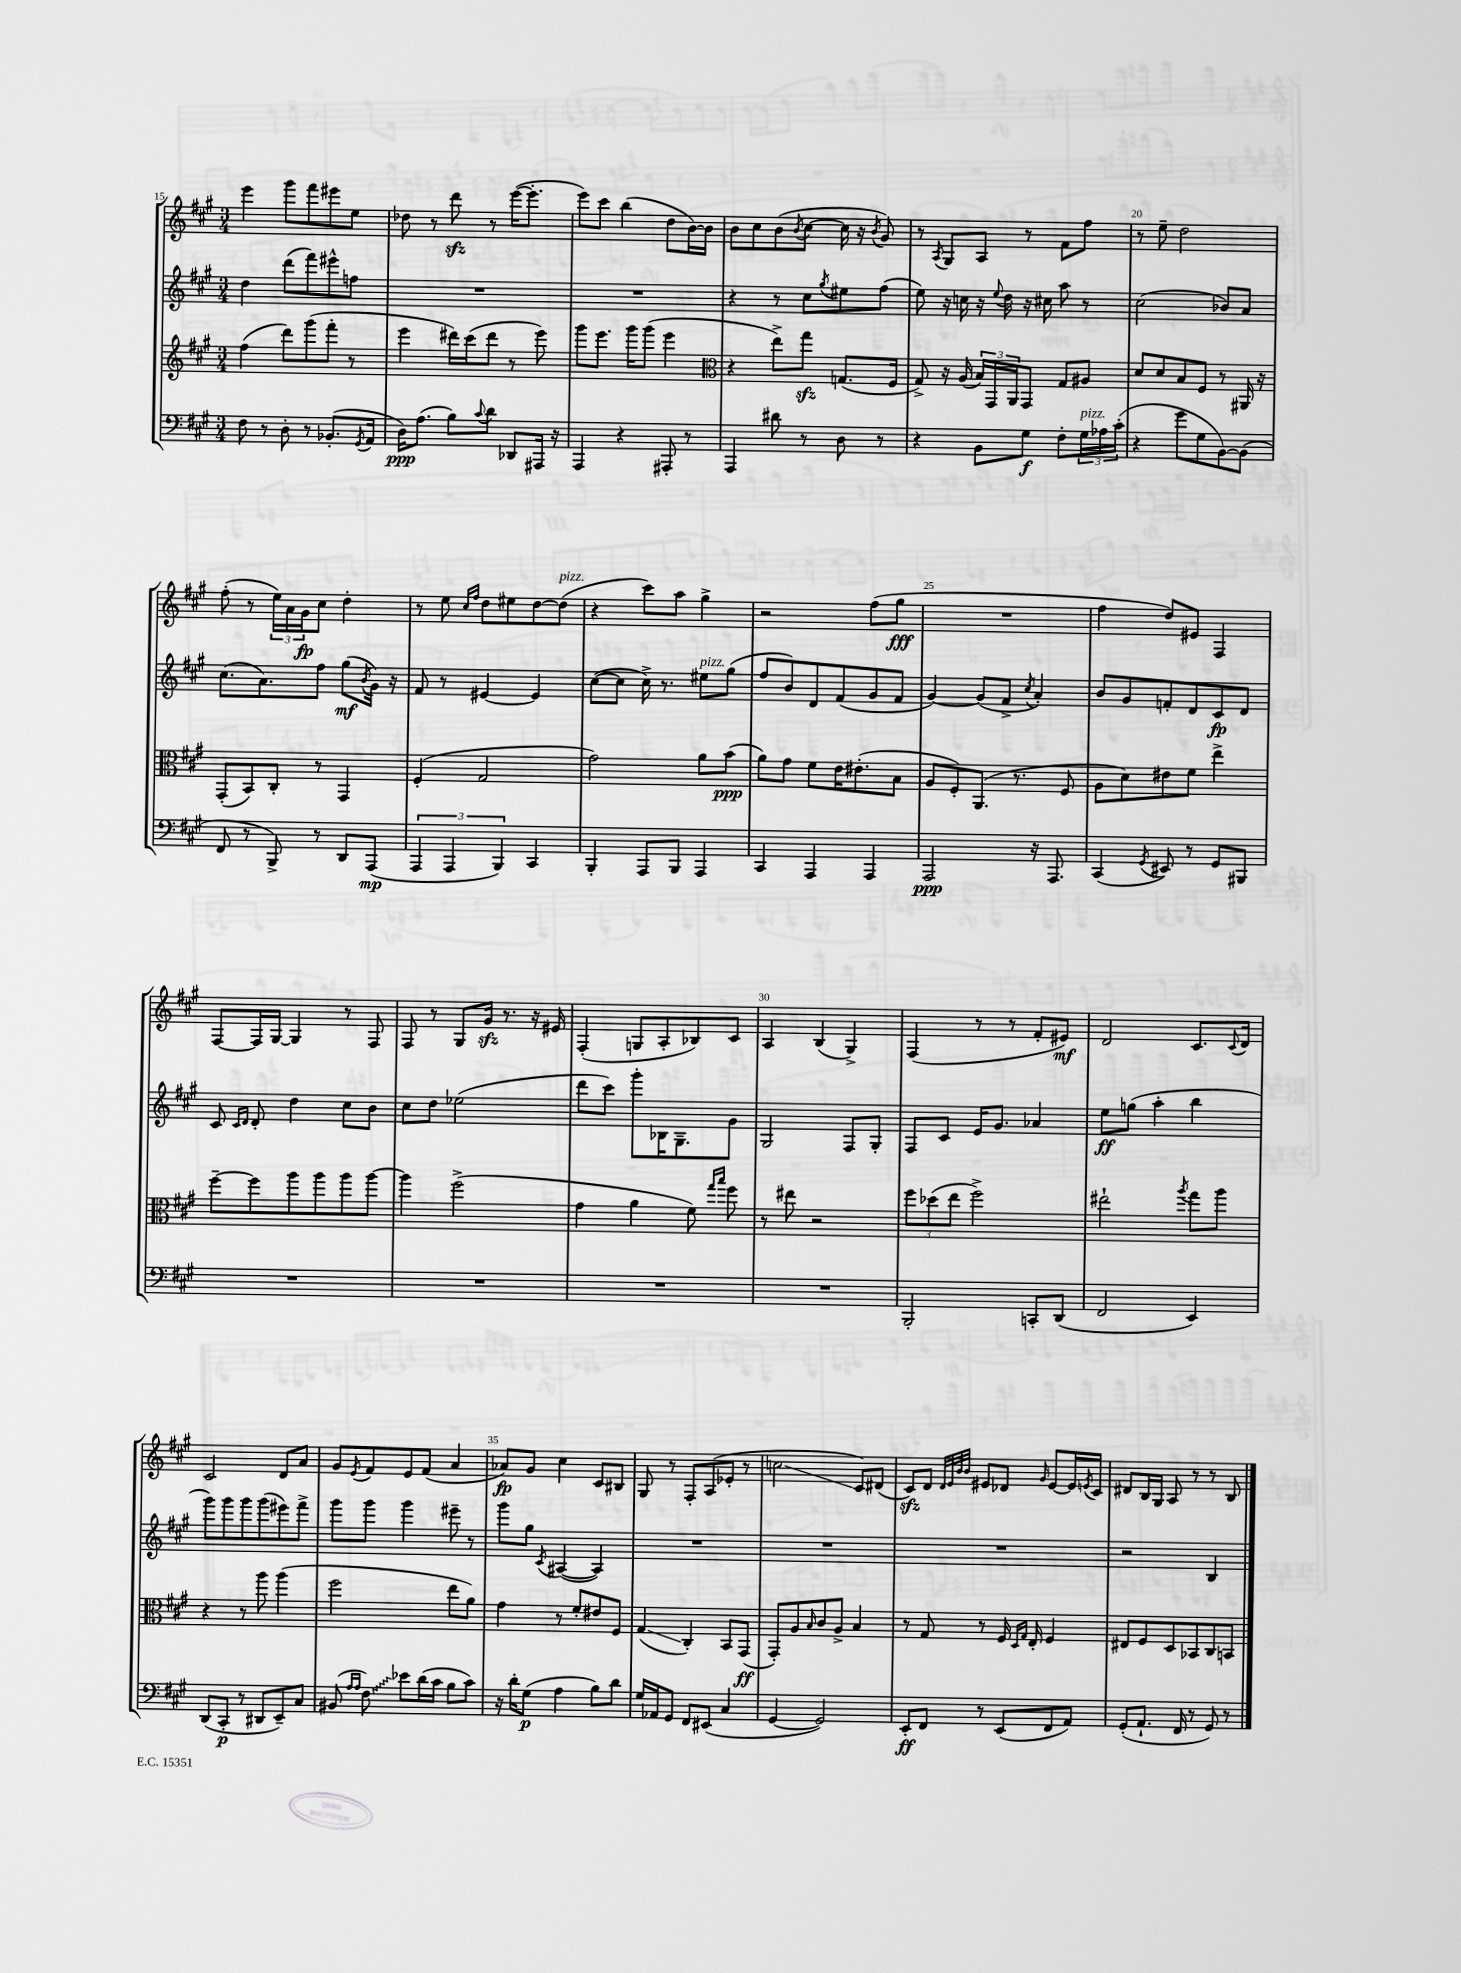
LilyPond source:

<<
\new StaffGroup <<
\new Staff = "s0" {
    \clef treble \key a \major \numericTimeSignature \time 3/4
    e'''4 gis'''8 fis'''8 eis'''8 e''8 |
    des''8 r8 d'''8\sfz r8 e'''16~( e'''8.-. |
    e'''8) cis'''8 b''4( d''8 b'16~) b'16 |
    b'8 cis''8 b'8( \acciaccatura { b'8 } cis''8~ cis''16 r16 \acciaccatura { b'8 } gis'8) |
    r8 \acciaccatura { a8 } gis8 a8 r8 fis'8 fis''8 |
    r8 e''8-- d''2 |
    fis''8-.( r8 \tuplet 3/2 { e''16) a'16 gis'16\fp } cis''8 d''4-. |
    r8 e''8 \grace { cis''16 fis''16 } d''8 eis''8 d''8~ d''8^\markup { \italic "pizz." }( |
    r4 cis'''8) a''8 gis''4-> |
    r2 fis''8( gis''8\fff |
    R2. |
    fis''4 d''8) eis'8 fis4 |
    fis8~ fis16 gis16~ gis4 r8 fis8 |
    fis8 r8 gis8 gis'16\sfz r8. r16 eis'16 |
    fis4-.( g8 a8-. bes8) cis'8 |
    a4 b4( gis4->) |
    fis4( r8 r8 fis'8-. eis'8\mf) |
    d'2 cis'8. \appoggiatura { cis'8 } d'16 |
    cis'2 d'8 a'8 |
    gis'8 \acciaccatura { e'8 } fis'8 e'8 fis'8( a'4 |
    aes'8\fp) gis'8 cis''4 cis'8 bis8 |
    gis8 r8 fis8-. a8( ees'8-. r8 |
    c''2\glissando cis'8) dis'8( |
    cis'8\sfz) d'8 \grace { d'32 e'32 b'32 b'32 } eis'8 des'8 \grace { gis'16 } eis'8~ eis'16 \acciaccatura { e'8 } cis'16 |
    dis'8 b16 gis16 a8 r8 r8 b8 \bar "|." |
}
\new Staff = "s1" {
    \clef treble \key a \major \numericTimeSignature \time 3/4
    d''4 d'''8( fis'''8) eis'''8-^ f''8 |
    R2. |
    R2. |
    r4 r8 cis''8 \acciaccatura { gis''8 } eis''8 fis''8( |
    e''8) r16 c''16 r16 \appoggiatura { e''8 } d''16 r16 cis''16 a''8 r8 |
    cis''2( bes'8) a'8 |
    cis''8.( a'8.) fis''8 gis''8\mf( \acciaccatura { b'8 } gis'16) r16 |
    fis'8 r8 eis'4~ eis'4 |
    cis''8~( cis''8 cis''16->) r8. eis''8^\markup { \italic "pizz." } gis''8( |
    fis''8 b'8) d'8 fis'8( gis'8 fis'8 |
    gis'4~) gis'8( fis'8-> \acciaccatura { cis''8 } a'4-.) |
    b'8 gis'8 f'8-. d'8 cis'8\fp d'8 |
    cis'8 \grace { cis'16 d'16 } d'8-. d''4 cis''8 b'8 |
    cis''8 d''8 ees''2( |
    d'''8 cis'''8) gis'''8-. bes16 gis8.-- gis'8 |
    gis2 fis8 gis8-. |
    fis8 cis'8 e'16 gis'8. aes'4 |
    e''8\ff g''8( a''4-. b''4 |
    gis'''8) gis'''8 gis'''8 gis'''8( eis'''8) fis'''8-> |
    gis'''8 gis'''8 gis'''4 eis'''8-- r8 |
    gis'''8 gis''8 \acciaccatura { cis'8 } ais4~( ais4) |
    R2. |
    R2. |
    R2. |
    r2 b4 \bar "|." |
}
\new Staff = "s2" {
    \clef treble \key a \major \numericTimeSignature \time 3/4
    fis''4( d'''8) gis'''8( fis'''8-. r8 |
    e'''4 dis'''16) cis'''16( dis'''8 r8 e'''8) |
    gis'''8 e'''8. gis'''16 gis'''8( e'''4 |
    \clef alto r4 e''8->) gis''8\sfz g8.( fis16 |
    gis8->) r16 a16( \tuplet 3/2 { b16) gis,16 a,16 } gis,8 gis8 ais8 |
    d'8 d'8 b8 fis8 r8 ais,16 r16 |
    gis,8-.( b,8) cis8-. r8 gis,4 |
    fis4-.( gis2 |
    gis'2) a'8 b'8\ppp( |
    a'8) gis'8 fis'8 e'16 eis'8.-.( b8 |
    a8 fis8-.) a,8.( r8. fis8 |
    a8 d'8) eis'8 fis'8 e''4-> |
    fis''8~-- fis''8 a''8 a''8 a''8 a''8~ |
    a''4 fis''2->( |
    gis'4 a'4 fis'8) \grace { gis''16 b''16 } fis''8 |
    r8 eis''8 r2 |
    \tuplet 3/2 { fis''8 des''8( e''8 } fis''2->) |
    eis''2-! \acciaccatura { a''8 } gis''8 a''8 |
    r4 r8 a''8 a''4( |
    fis''2 e''8 a'8) |
    gis'4 r8 fis'8-. eis'8 fis8 |
    gis4\glissando( cis4-.) b,8 gis,8\ff( |
    gis,8-.) a8 \grace { b16 } cis'8 a8-> b4 |
    r8 gis8 r8 fis16 \grace { d16 gis16 } e16-. fis4 |
    eis8 fis8 d8 bes,8 cis8 b,8 \bar "|." |
}
\new Staff = "s3" {
    \clef bass \key a \major \numericTimeSignature \time 3/4
    fis8 r8 d8-. r8 bes,8.-.( \acciaccatura { gis,8 } a,16 |
    d16\ppp) a8.( b8) \appoggiatura { cis'8 } d'8 des,8 ais,,16 r16 |
    a,,4 r4 ais,,8-. r8 |
    a,,4 dis'8 r8 d8 r8 |
    r4 b,8 gis8\f fis8-. \tuplet 3/2 { gis16^\markup { \italic "pizz." } aes16 cis'16-.( } |
    r4 gis'8 gis8 b,8~) b,8( |
    fis,8 r8 b,,8->) r8 d,8 a,,8\mp( |
    \tuplet 3/2 { a,,4 a,,4 b,,4) } cis,4 |
    b,,4-. a,,8 b,,8 a,,4 |
    cis,4 a,,4 a,,4 |
    a,,2\ppp r16 a,,8. |
    cis,4( \acciaccatura { gis,8 } eis,8) r8 gis,8 bis,,8 |
    R2. |
    R2. |
    R2. |
    R2. |
    b,,2-. c,8-. d,8( |
    fis,2 e,4) |
    d,8( cis,8-.\p r8 dis,8 e,8--) cis8 |
    bis,8( \grace { a16 a16 } \once \override Glissando.style = #'zigzag fis8\glissando) ees'8 d'16( cis'16 b8 cis'8) |
    r16 d'16-. gis8\p( a4 b8) d'8 |
    gis16 aes,16 gis,8 fis,8 eis,8( cis4 |
    gis,4~ gis,2) |
    e,8-.\ff fis,8 r8 e,8( fis,8 a,8) |
    gis,8-.( a,8.-! fis,16 r8 gis,8) r8 \bar "|." |
}
>>
>>
\layout { \context { \Score currentBarNumber = #15 \override BarNumber.break-visibility = ##(#f #t #t) barNumberVisibility = #(every-nth-bar-number-visible 5) } }
